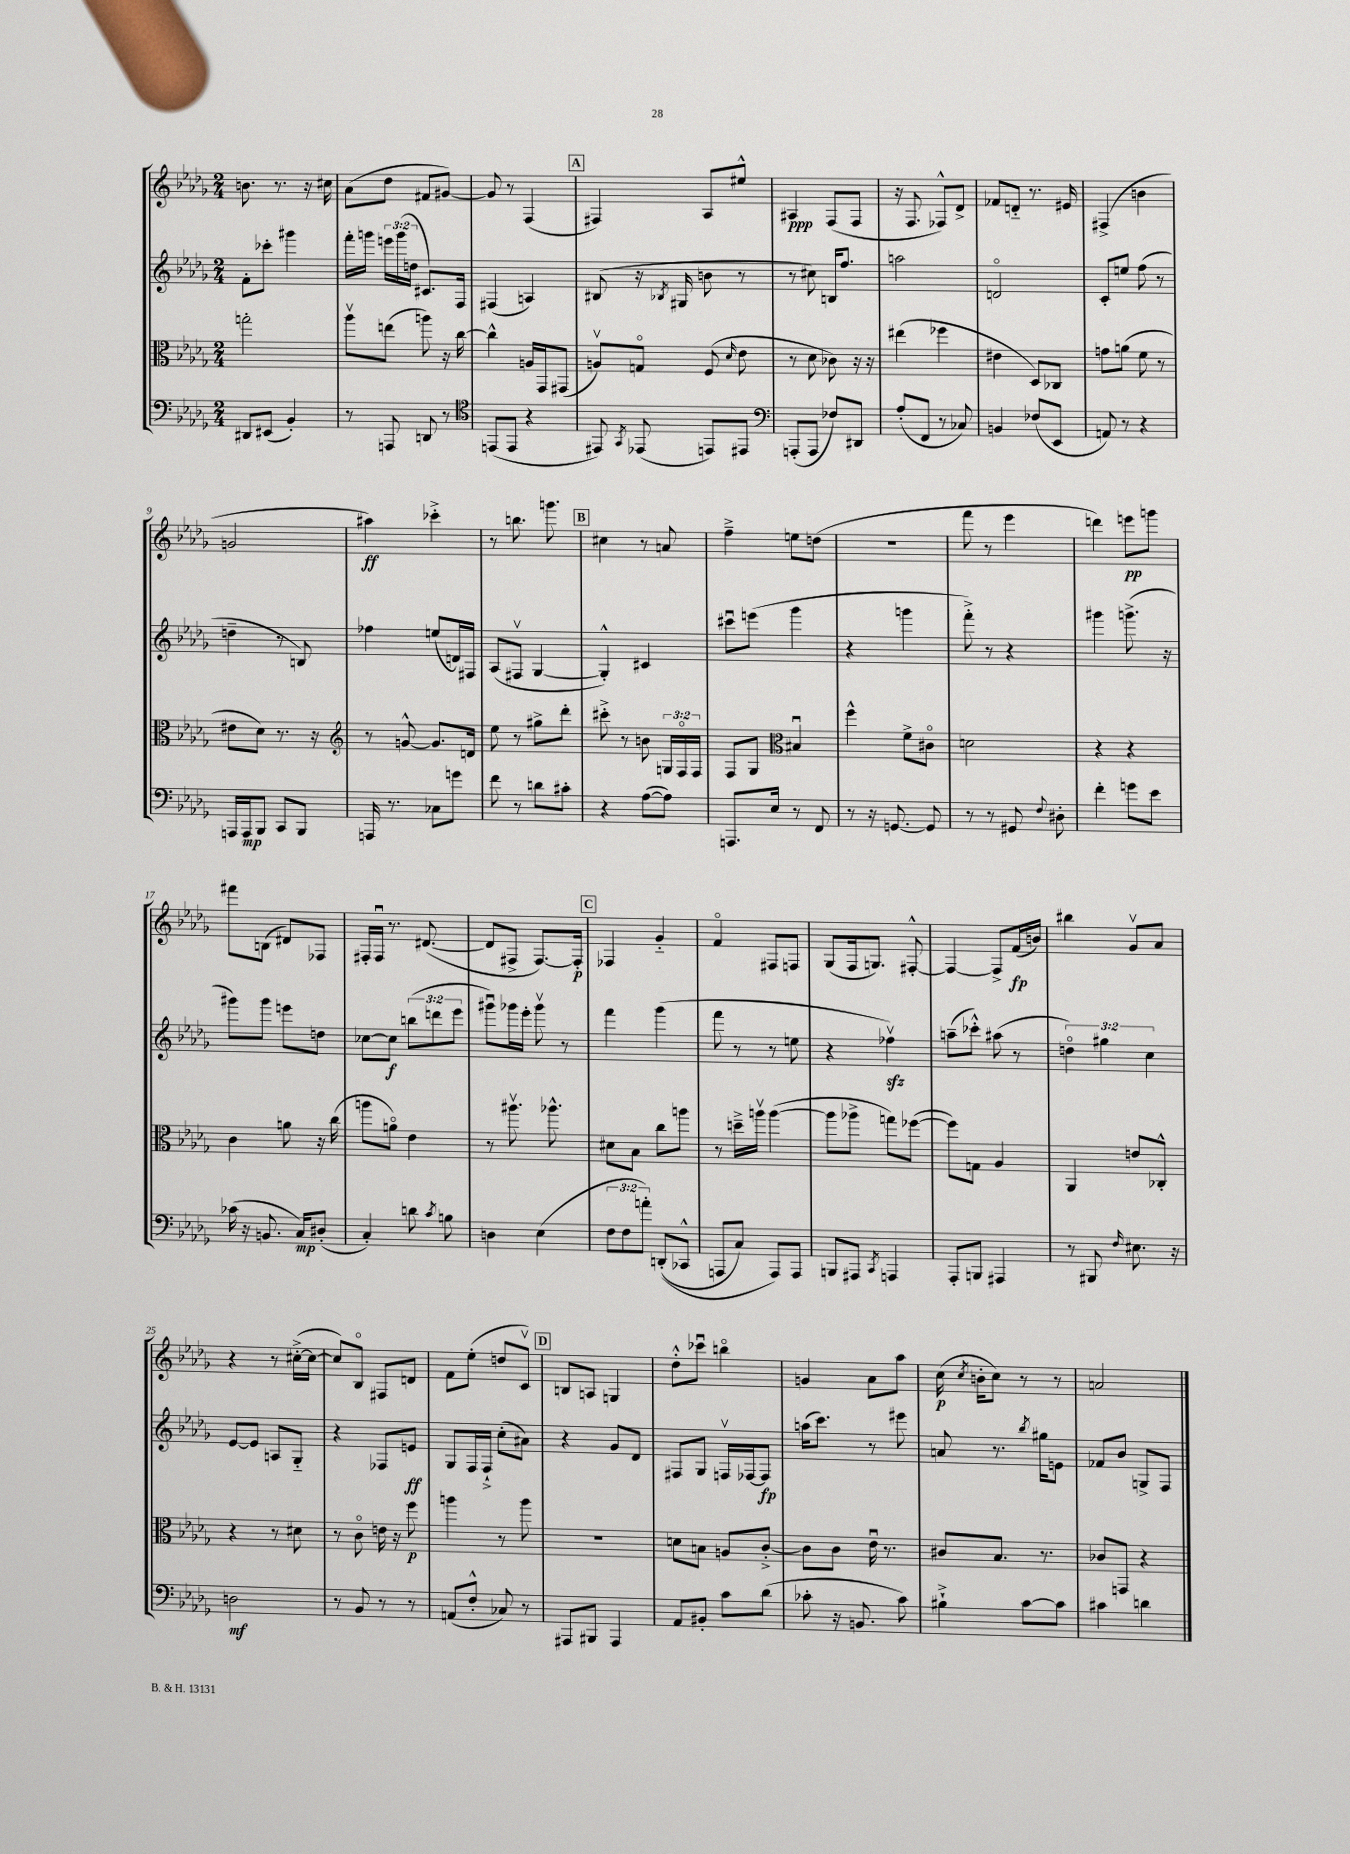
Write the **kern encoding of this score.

**kern	**dynam	**kern	**dynam	**kern	**dynam	**kern	**dynam
*part4	*part4	*part3	*part3	*part2	*part2	*part1	*part1
*staff4	*staff4	*staff3	*staff3	*staff2	*staff2	*staff1	*staff1
*clefF4	*	*clefC3	*	*clefG2	*	*clefG2	*
*k[b-e-a-d-g-]	*	*k[b-e-a-d-g-]	*	*k[b-e-a-d-g-]	*	*k[b-e-a-d-g-]	*
*M2/4	*	*M2/4	*	*M2/4	*	*M2/4	*
=1	=1	=1	=1	=1	=1	=1	=1
8DD#X/L	.	2ggn'\	.	8f'\L	.	8.bn\	.
(8EE#X/J	.	.	.	8ccc-X'\J	.	.	.
.	.	.	.	.	.	8.r	.
4BB-'/)	.	.	.	4ggg#X\	.	.	.
.	.	.	.	.	.	16r	.
.	.	.	.	.	.	16cc#X\	.
=2	=2	=2	=2	=2	=2	=2	=2
8r	.	8aa-v\L	.	16fff'\LL	.	(8a-\L	.
.	.	.	.	16gggn\JJ	.	.	.
8AAAn/	.	(8een\J	.	24eeen\LL	.	8dd-\J	.
.	.	.	.	(24ggg\	.	.	.
.	.	.	.	24ddn\JJ	.	.	.
8DDn/	.	8aan\)	.	8.c#X/L)	.	8f#X/L	.
8r	.	16r	.	.	.	[8g#X/J)	.
.	.	[16cc\	.	16F/Jk	.	.	.
=3	=3	=3	=3	=3	=3	=3	=3
*clefC4	*	*	*	*	*	*	*
(8EEn/L	.	4cc^^\]	.	(4F#X/	.	8g#/]	.
8EE/J	.	.	.	.	.	8r	.
4r	.	16An/LL	.	4An/)	.	(4F/	.
.	.	16GG-/J	.	.	.	.	.
.	.	(8GG#X/J	.	.	.	.	.
!!LO:REH:place=s1:t=A
=4	=4	=4	=4	=4	=4	=4	=4
8EE#X/)	.	8Anv/L)	.	(8B#X/	.	4F#X/)	.
8qGG-/	.	.	.	.	.	.	.
(8EE-X/	.	8Gn/J	.	16r	.	.	.
.	.	.	.	8qB-X/	.	.	.
.	.	.	.	16G#X/	.	.	.
8EEn/L)	.	(8F/	.	8bn\	.	8A-/L	.
.	.	16qqd-/	.	.	.	.	.
8EE#X/J	.	8e-\	.	8r	.	8ee#X^^/J	.
=5	=5	=5	=5	=5	=5	=5	=5
*clefF4	*	*	*	*	*	*	*
(8AAAn'/L	.	8r	.	8r	.	4A#X/	ppp
8AAA/J	.	8d-\	.	8cc#X\)	.	.	.
8F-X/L)	.	8c-X\)	.	16Bn/KL	.	(8F/L	.
.	.	.	.	8.ff/J	.	.	.
8DD#X/J	.	16r	.	.	.	8F/J	.
.	.	16r	.	.	.	.	.
=6	=6	=6	=6	=6	=6	=6	=6
(8A-'/L	.	(4ee#X\	.	2aan\	.	16r	.
.	.	.	.	.	.	8.F/	.
8FF/J	.	.	.	.	.	.	.
8r	.	4ff-X\	.	.	.	8F-X^^/L)	.
8C-X/)	.	.	.	.	.	8d-^/J	.
=7	=7	=7	=7	=7	=7	=7	=7
4BBn/	.	4e#X\	.	2dn/	.	8f-X/L	.
.	.	.	.	.	.	8dn/J	.
(8F-X/L	.	8D-/L)	.	.	.	8.r	.
8EE-/J	.	8C-X/J	.	.	.	.	.
.	.	.	.	.	.	16e#X/	.
=8	=8	=8	=8	=8	=8	=8	=8
8AAn/)	.	8gn\L	.	8c'/L	.	(4F#X^/	.
8r	.	(8an\J	.	8een/J	.	.	.
4r	.	8f\	.	(8ff\	.	4bn\	.
.	.	8r	.	8r	.	.	.
!!LO:LB:g=z
=9	=9	=9	=9	=9	=9	=9	=9
16AAAn/LL	.	8e#X\L	.	4ddn~\	.	2gn/	.
16AAA/J	mp	.	.	.	.	.	.
8BBB-/J	.	8d-\J)	.	.	.	.	.
8CC/L	.	8.r	.	8r	.	.	.
8BBB-/J	.	.	.	8Bn/)	.	.	.
.	.	16r	.	.	.	.	.
=10	=10	=10	=10	=10	=10	=10	=10
*	*	*clefG2	*	*	*	*	*
16AAAn/	.	8r	.	4ff-X\	.	4aa#X\)	ff
8.r	.	.	.	.	.	.	.
.	.	[8gn^^/	.	.	.	.	.
8C-X\L	.	8.g/L]	.	(8een/L	.	4ccc-X'^\	.
8gn\J	.	.	.	16dn/L)	.	.	.
.	.	16dn/Jk	.	16F#X/JJ	.	.	.
=11	=11	=11	=11	=11	=11	=11	=11
8f\	.	8ee-\	.	(8A-/L	.	8r	.
8r	.	8r	.	8F#Xv/J	.	8.bbn\	.
8dn\L	.	8gg#X^\L	.	[4G-/	.	.	.
.	.	.	.	.	.	8.gggn\	.
8c#X'\J	.	8ddd-'\J	.	.	.	.	.
!!LO:REH:place=s1:t=B
=12	=12	=12	=12	=12	=12	=12	=12
4r	.	8ccc#X'^\	.	4G-'^^/])	.	4cc#X\	.
.	.	8r	.	.	.	.	.
([8A-\L	.	8bn\	.	4c#X/	.	8r	.
8A-\J])	.	24Gn/LL	.	.	.	8an/	.
.	.	24F/	.	.	.	.	.
.	.	24F/JJ	.	.	.	.	.
=13	=13	=13	=13	=13	=13	=13	=13
8.AAAn/L	.	8F/L	.	8ccc#Xu\L	.	4ff~^\	.
.	.	8G-/J	.	(8eeen\J	.	.	.
16E-/Jk	.	.	.	.	.	.	.
*	*	*clefC3	*	*	*	*	*
8r	.	4B#Xu/	.	4ggg-\	.	8een\L	.
8FF/	.	.	.	.	.	(8ddn\J	.
=14	=14	=14	=14	=14	=14	=14	=14
8r	.	4ff^^\	.	4r	.	2r	.
16r	.	.	.	.	.	.	.
[8.GGn/	.	.	.	.	.	.	.
.	.	8f^\L	.	4gggn\	.	.	.
8GG/]	.	8c#X\J	.	.	.	.	.
=15	=15	=15	=15	=15	=15	=15	=15
8r	.	2dn\	.	8fff'^\)	.	8fff\	.
8r	.	.	.	8r	.	8r	.
8GG#X/	.	.	.	4r	.	4eee-\	.
8qqF/	.	.	.	.	.	.	.
8D#X'\	.	.	.	.	.	.	.
=16	=16	=16	=16	=16	=16	=16	=16
4f'\	.	4r	.	4ggg#X\	.	4dddn\)	.
8gn\L	.	4r	.	(8.gggn^\	.	8eeen\L	pp
8e-\J	.	.	.	.	.	8gggn\J	.
.	.	.	.	16r	.	.	.
!!LO:LB:g=z
=17	=17	=17	=17	=17	=17	=17	=17
(16c-X\	.	4c\	.	8ggg#X\L)	.	8fff#X\L	.
16r	.	.	.	.	.	.	.
8.BBn/	.	.	.	8ggg#\J	.	(8Bn\J	.
.	.	8an\	.	8eeen\L	.	8d#X/L)	.
16C/KL)	mp	.	.	.	.	.	.
(8D#X'/J	.	16r	.	8ddn\J	.	8F-X/J	.
.	.	(16cc\	.	.	.	.	.
=18	=18	=18	=18	=18	=18	=18	=18
4C'/)	.	8aan\L	.	[8cc-X\L	.	16F#X'/LL	.
.	.	.	.	.	.	16F#u/JJ	.
.	.	8an\J)	.	8cc-\J]	f	8.r	.
8dn\	.	4e-\	.	(12bbn\L	.	.	.
.	.	.	.	.	.	([8.d#X/	.
.	.	.	.	12dddn\	.	.	.
8qc/	.	.	.	.	.	.	.
8Bn\	.	.	.	.	.	.	.
.	.	.	.	12eee-\J	.	.	.
=19	=19	=19	=19	=19	=19	=19	=19
4Dn\	.	8r	.	8ggg#Xu\L)	.	8d#/L]	.
.	.	8.aa#Xv\	.	16ggg-X\L	.	8F#X^/J	.
.	.	.	.	16eee-'\JJ	.	.	.
(4E-\	.	.	.	8ggg-v\	.	[8.F#/L)	.
.	.	8.aa-X^^\	.	.	.	.	.
.	.	.	.	8r	.	.	.
.	.	.	.	.	.	16F#'/Jk]	p
!!LO:REH:place=s1:t=C
=20	=20	=20	=20	=20	=20	=20	=20
12F\L	.	8d#X\L	.	4fff\	.	4F-X/	.
12F\	.	.	.	.	.	.	.
.	.	8B-\J	.	.	.	.	.
12an'\J)	.	.	.	.	.	.	.
((8DDn'/L	.	8cc\L	.	(4ggg-\	.	4g-/	.
8CC-X^^/J	.	8aan\J	.	.	.	.	.
=21	=21	=21	=21	=21	=21	=21	=21
8AAAn/L	.	8r	.	8fff\	.	4f/	.
8C/J)	.	16ddn~^\LL	.	8r	.	.	.
.	.	16aanv\JJ	.	.	.	.	.
8AAA/L)	.	([4aa\	.	8r	.	8F#X/L	.
8AAA/J	.	.	.	8een\	.	8Fn/J	.
=22	=22	=22	=22	=22	=22	=22	=22
8BBBn/L	.	8aa\L]	.	4r	.	(8G-/L	.
8AAA#X/J	.	8aa-X^\J	.	.	.	16F/k	.
.	.	.	.	.	.	8.Gn/J)	.
8qCC/	.	.	.	.	.	.	.
4AAAn/	.	8ggn\L)	.	4ff-Xzzv\)	.	.	.
.	.	([8ff-X\J	.	.	.	[8F#X'^^/	.
=23	=23	=23	=23	=23	=23	=23	=23
8AAA-'/L	.	8ff-\L])	.	(8aan~\L	.	4F#/_	.
8BBBn/J	.	8Gn\J	.	8ccc-X'^^\J)	.	.	.
4AAA#X/	.	4A-/	.	(8aa#X\	.	8F#^/L]	.
.	.	.	.	8r	.	(16f/L	fp
.	.	.	.	.	.	16bn/JJ)	.
=24	=24	=24	=24	=24	=24	=24	=24
8r	.	4AA-/	.	6ddn\)	.	4bb#X\	.
8BBB#X/	.	.	.	.	.	.	.
.	.	.	.	6gg#X\	.	.	.
16qqF/	.	.	.	.	.	.	.
8.E#X\	.	8en/L	.	.	.	8g-v/L	.
.	.	.	.	6cc\	.	.	.
.	.	8C-X'^^/J	.	.	.	8a-/J	.
16r	.	.	.	.	.	.	.
!!LO:LB:g=z
=25	=25	=25	=25	=25	=25	=25	=25
2Dn\	mf	4r	.	[8e-/L	.	4r	.
.	.	.	.	8e-/J]	.	.	.
.	.	8r	.	8An/L	.	8r	.
.	.	8d#X\	.	8G-/J	.	([16cc#X'^\LL	.
.	.	.	.	.	.	16cc#\JJ_	.
=26	=26	=26	=26	=26	=26	=26	=26
8r	.	8r	.	4r	.	8cc#/L])	.
8BB-/	.	8c\	.	.	.	8B-/J	.
8r	.	16en\	.	8F-X/L	.	8F#X/L	.
.	.	16r	.	.	.	.	.
8r	.	8ff\	p	8en/J	ff	8dn/J	.
=27	=27	=27	=27	=27	=27	=27	=27
(8AAn/L	.	4aan\	.	8G-/L	.	8f\L	.
8F'^^/J	.	.	.	16F/L	.	(8ee-'\J	.
.	.	.	.	16F`^/JJ	.	.	.
8C-X/)	.	8r	.	(8cc'\L	.	8ddn/L	.
8r	.	8aa\	.	8a#X\J)	.	8cv/J)	.
!!LO:REH:place=s1:t=D
=28	=28	=28	=28	=28	=28	=28	=28
8AAA#X/L	.	2r	.	4r	.	8Bn/L	.
8BBB#X/J	.	.	.	.	.	8An/J	.
4AAA#/	.	.	.	8g-/L	.	4Gn/	.
.	.	.	.	8d-/J	.	.	.
=29	=29	=29	=29	=29	=29	=29	=29
8AA-/L	.	8dn\L	.	8F#X/L	.	8dd-'^^\L	.
8BB#X'/J	.	8Bn\J	.	8G-/J	.	8ccc-Xu\J	.
8c\L	.	8An/L	.	16Fnv/LL	.	4bbn\	.
.	.	.	.	[16F-X/J	.	.	.
(8d-\J	.	[8c'^/J	.	8F-/J]	fp	.	.
=30	=30	=30	=30	=30	=30	=30	=30
8c-X'\	.	8c\L]	.	(16aan\KL	.	4gn/	.
.	.	.	.	8.ccc\J)	.	.	.
16r	.	8c\J	.	.	.	.	.
8.BBn/	.	.	.	.	.	.	.
.	.	16e-u\	.	8r	.	8a-\L	.
.	.	8.r	.	.	.	.	.
8c-\)	.	.	.	8eee#X\	.	8aa-\J	.
=31	=31	=31	=31	=31	=31	=31	=31
4B#X`^\	.	8c#X/L	.	8an/	.	(16cc\	p
.	.	.	.	.	.	8qcc/	.
.	.	.	.	.	.	16bn'\KL	.
.	.	8.B-/J	.	8.r	.	8cc\J)	.
[8c\L	.	.	.	.	.	8r	.
.	.	.	.	8qbb-/	.	.	.
.	.	8.r	.	16gg#X\KL	.	.	.
8c\J]	.	.	.	8en\J	.	8r	.
=32	=32	=32	=32	=32	=32	=32	=32
4c#X\	.	8c-X/L	.	8f-X/L	.	2an/	.
.	.	8GGn/J	.	8b-/J	.	.	.
4dn\	.	4r	.	8Gn^/L	.	.	.
.	.	.	.	8F/J	.	.	.
==	==	==	==	==	==	==	==
*-	*-	*-	*-	*-	*-	*-	*-
